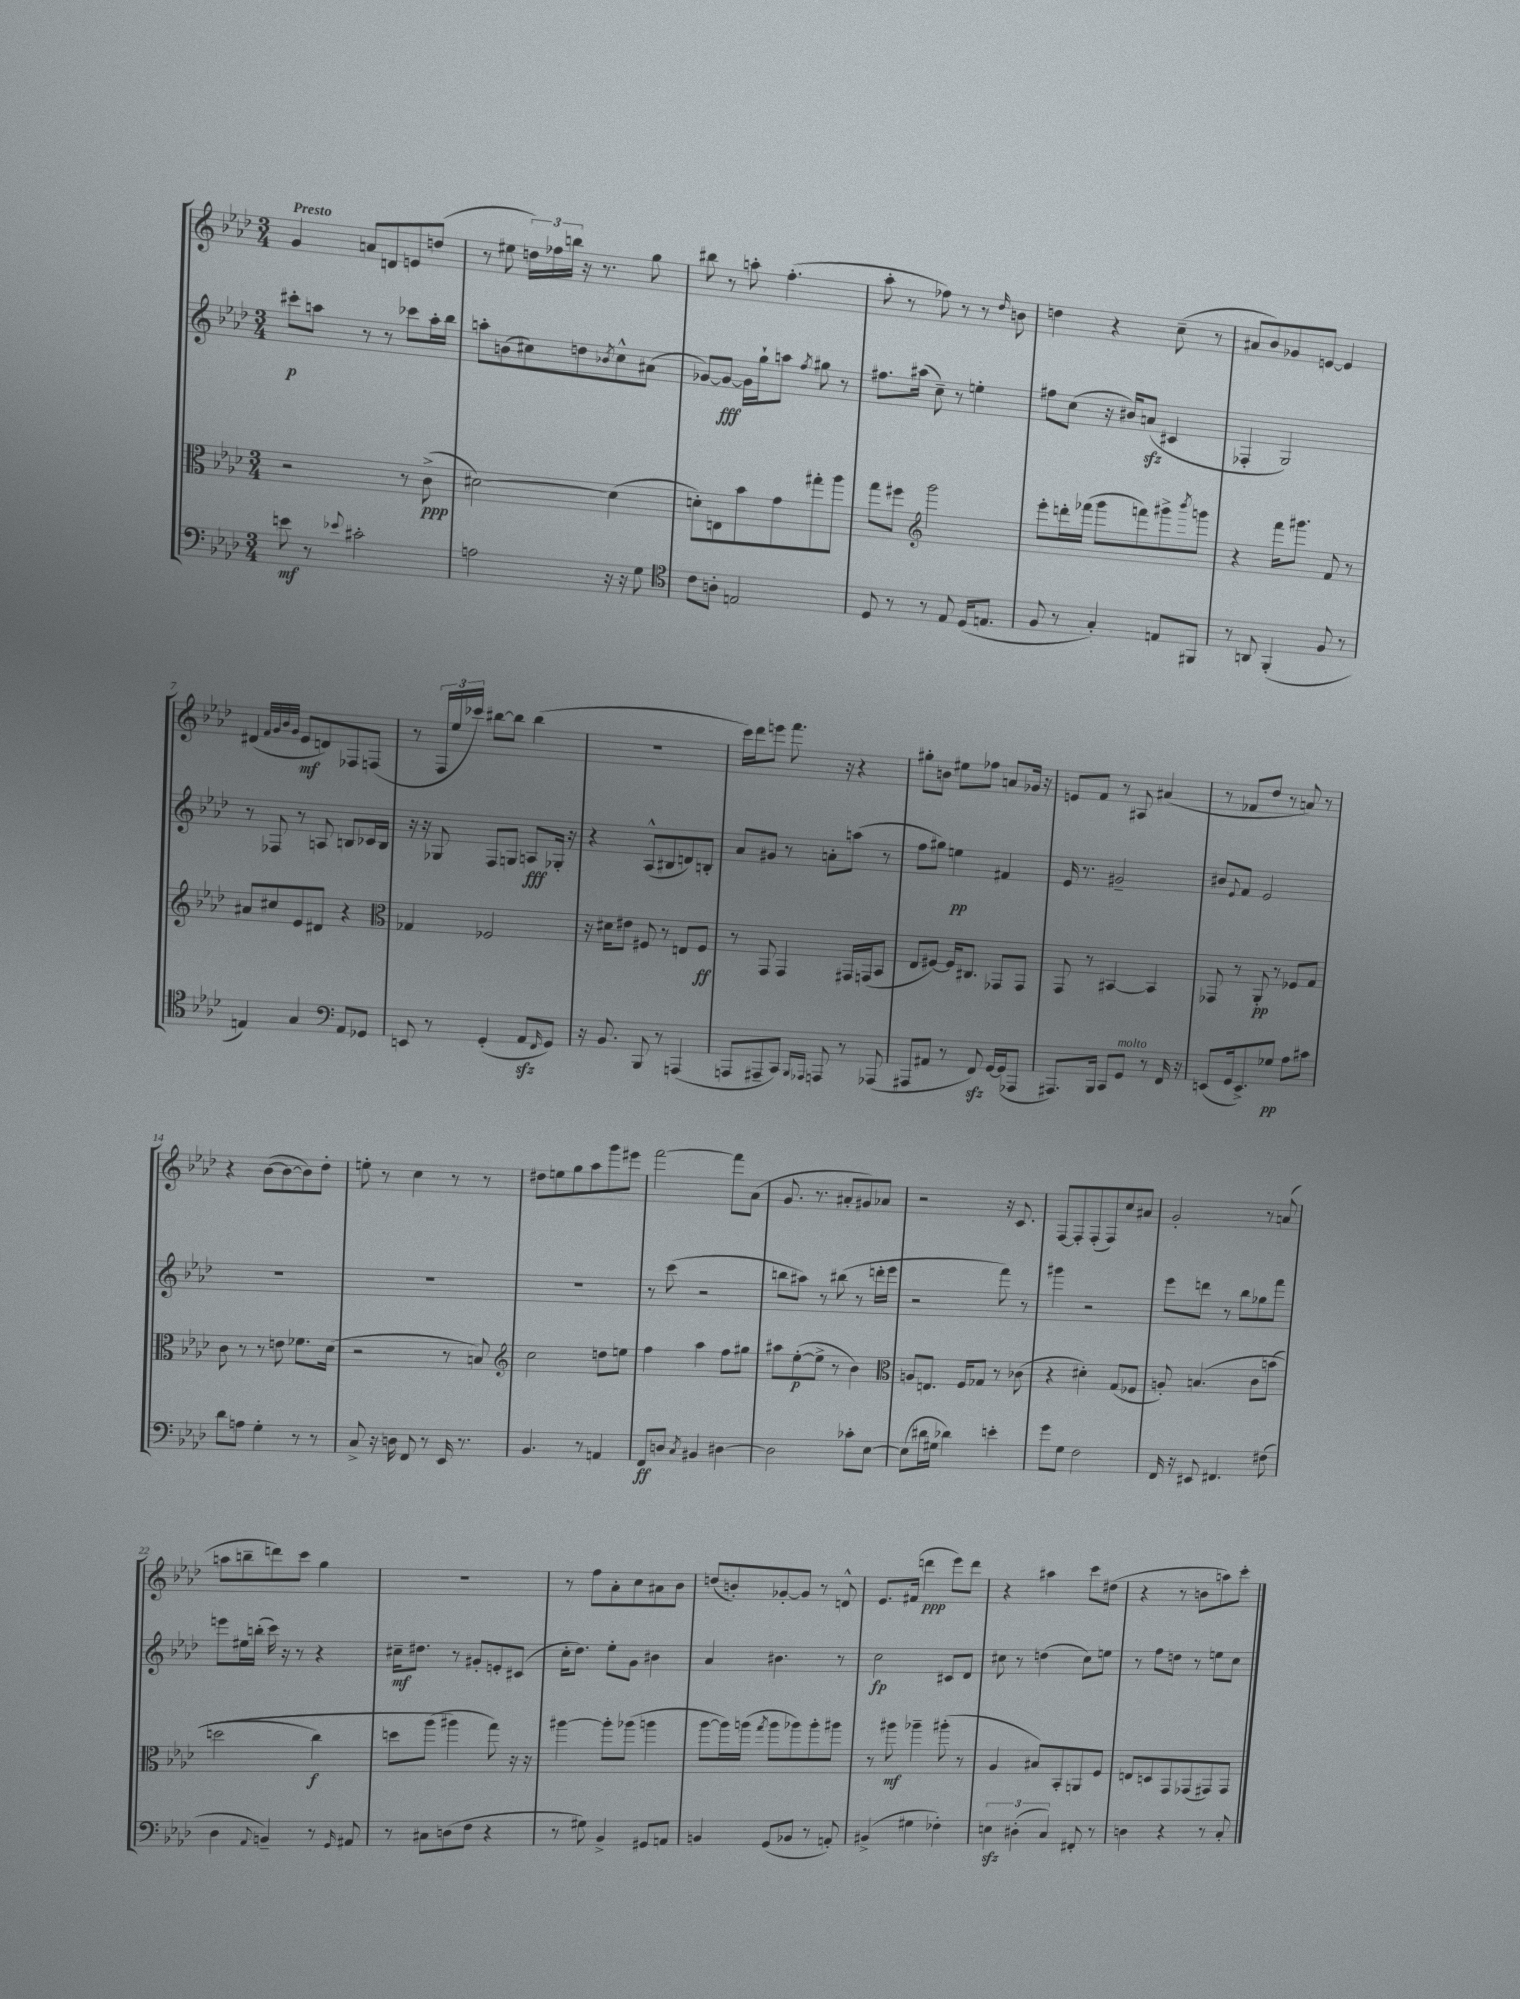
<<
\new StaffGroup <<
\new Staff = "s0" {
    \clef treble \key aes \major \numericTimeSignature \time 3/4 \tempo "Presto"
    g'4 a'8 d'8 e'8 d''8( |
    r8 eis''8 \tuplet 3/2 { d''16) fes''16 b''16 } r16 r8. g''8 |
    bis''8 r8 a''8-. f''4.-.( |
    aes''8-. r8 fes''8) r8 r8 \grace { des''16 } b'8 |
    d''4 r4 c''8--( r8 |
    ais'8 bes'8) ges'8 e'8~ e'4 |
    dis'4( \grace { f'32 g'32 bes'32 g'32 } ees'8\mf d'8) fes8 f8( |
    r8 \tuplet 3/2 { f16 ees''16 ces'''16) } bis''8~ bis''8 bis''4( |
    R2. |
    c'''16) des'''16 e'''8 f'''8. r16 r4 |
    gis''8-. b'8 eis''8 fes''8 a'8 ges'16 r16 |
    e'8 f'8 r8 ais8 ais'4( |
    r8 fes'8 des''8 r8 a'8) r8 |
    r4 bes'8~( bes'8~ bes'8) des''8-. |
    e''8-. r8 c''4 r8 r8 |
    dis''8 e''8 g''8 aes''8 g'''8 eis'''8 |
    f'''2~ f'''8 aes'8( |
    g'8. r8. ais'8-. gis'8) aes'8 |
    r2 r16 c'8. |
    f8~ f8-. f8-.( f8) c''8 ais'8 |
    g'2-. r8 a'8( |
    a''8 b''8-- d'''8) c'''8 g''4 |
    R2. |
    r8 f''8 aes'8-. c''8 ais'8 bes'8 |
    d''8( b'8-.) ges'8~-. ges'8 r8 d'8-^ |
    ees'8. fis'16( d'''4\ppp ees'''8) d'''8 |
    r4 ais''4 c'''8 dis''8( |
    r4 r8 b'8 a''8) c'''8-. \bar "|." |
}
\new Staff = "s1" {
    \clef treble \key aes \major \numericTimeSignature \time 3/4
    cis'''8-.\p a''8 r8 r8 ces'''8 a''16-. bes''16 |
    a''8-. b'8( cis''8) d''8 \acciaccatura { bes'8 } cis''8-^ ais'8( |
    ges'8~) ges'8~\fff ges'16 g''16-! a''8 \acciaccatura { f''8 } gis''8 r8 |
    fis''8. ais''16( c''8--) r8 e''4-. |
    fis''8 c''8( r16 bis'16) a'8\sfz( cis'4 |
    fes4-. g2) |
    r8 fes8 r8 a8 b8 ces'16 b16 |
    r16 r16 ges8 f8 g8 a8\fff ges16-. r16 |
    r4 aes8-^( bis8 d'8) b8-. |
    aes'8 gis'8 r8 a'8-. a''8( r8 |
    f''8 gis''8) e''4\pp fis'4 |
    ees'16 r8. gis'2-- |
    bis'8 \appoggiatura { ees'8 } f'8 ees'2 |
    R2. |
    R2. |
    R2. |
    r8 c'''8( r2 |
    b''8 ais''8) r8 bis''8( r8 d'''16-. ees'''16 |
    r2 f'''8) r8 |
    gis'''4 r2 |
    ees'''8 d'''8 r8 bes''8 ges''8 f'''8 |
    e'''8 eis''16 b''16-.( c'''16) r16 r8 r4 |
    cis''16--\mf dis''8. r8 gis'8-. e'8-. cis'8( |
    c''16-. des''8.) ees''8-. g'8 bis'4 |
    aes'4 bis'4. r8 |
    c''2\fp cis'8 des'8 |
    cis''8 r8 d''4( cis''8) e''8 |
    r8 f''8 d''8 r8 e''8 c''8 \bar "|." |
}
\new Staff = "s2" {
    \clef alto \key aes \major \numericTimeSignature \time 3/4
    r2 r8 c'8->\ppp( |
    dis'2~) dis'4( |
    d'8-.) e8 bes'8 g'8 gis''8-. aes''8 |
    g''8 fis''8 \clef treble g'''2 |
    ees'''8-. d'''16-. fes'''16( g'''8 f'''8) gis'''8-> \acciaccatura { bes'''8 } g'''8 |
    r4 f'''16 gis'''8. f'8 r8 |
    ais'8 cis''8 ees'8 dis'8 r4 |
    \clef alto ges4 fes2 |
    r16 dis'16 eis'8 fis8 r8 e8 fis8\ff |
    r8 g,8 g,4 gis,16 g,16( bes,8 |
    ees8 fis8~) fis16 cis8. ges,8 ges,8 |
    g,8 r8 bis,4~ bis,4 |
    ges,8 r8 aes,8-.\pp r8 fes8 g8 |
    c'8 r8 r8 e'8 fes'8. des'16( |
    r2 r8 b8) |
    \clef treble c''2 d''8 e''8 |
    f''4 aes''4 f''8 gis''8 |
    ais''8 ees''8~-.\p( ees''8-> r8 bes'4) |
    \clef alto a8 e8. f16 ges8 r8 ces'8( |
    r4 dis'4-.) g8( fes8 |
    a8-.) b4.\( c'8 b'8( |
    d''2 c''4\f) |
    d''8 aes''8( ais''4\) g''8) r16 r16 |
    ais''4~ ais''8-. aes''8( a''4 |
    aes''8~ aes''16) a''16( \acciaccatura { g''8 } a''8 aes''8) aes''8-. ais''8 |
    r8 ais''8\mf aes''4-- ais''8-.( r8 |
    aes4 bis8) bes,8-. a,8 f8 |
    e8 d8 g,8 ges,8( gis,8) gis,8 \bar "|." |
}
\new Staff = "s3" {
    \clef bass \key aes \major \numericTimeSignature \time 3/4
    e'8\mf r8 \appoggiatura { ees'8 } cis'2-. |
    a2 r16 r16 g8 |
    \clef tenor c'8 a8-. e2 |
    des8 r8 r8 ees8 des16( e8. |
    f8 r8 g4-.) e8 fis,8 |
    r8 a,8 f,4-.( f8 r8 |
    e4) g4 \clef bass aes,8 ges,8 |
    e,8 r8 g,4-.( aes,8\sfz \grace { f,16 } g,8) |
    r16 bes,8. bes,,8 r8 a,,4( |
    a,,8 ais,,8-- c,8) \grace { bes,,16 aes,,16 } a,,8 r8 aes,,8( |
    ais,,8 ais,8 r8 f,8\sfz) g,16~ g,16( aes,,8 |
    ais,,8.) bes,,16 c,8 g,8^\markup { \italic "molto" } r8 f,16 r16 |
    e,8( g,16 e,8.->) ges8\pp aes8 cis'8 |
    des'8 a8 g4-. r8 r8 |
    c8-> r16 d16 f,8 r8 ees,16 r8. |
    bes,4. r8 a,4 |
    f,8\ff d8 \acciaccatura { c8 } bis,4 dis4~ |
    dis2 ces'8-. ees8~ |
    ees8( dis'16 gis16 des'4) e'4-. |
    g'8 g8 f2 |
    f,16 r16 eis,8 fis,4. fis8( |
    des4 \appoggiatura { aes,8 } b,4--) r8 \grace { g,16 } ais,8 |
    r8 cis8 d8( f8 r4 |
    r8 gis8) bes,4-> gis,8 a,8 |
    b,4 g,8( bes,8 r8 a,8-.) |
    bis,4->( gis4 fes4-.) |
    \tuplet 3/2 { e4\sfz dis4-.( c4) } fis,8-. r8 |
    d4 r4 r8 c8-. \bar "|." |
}
>>
>>
